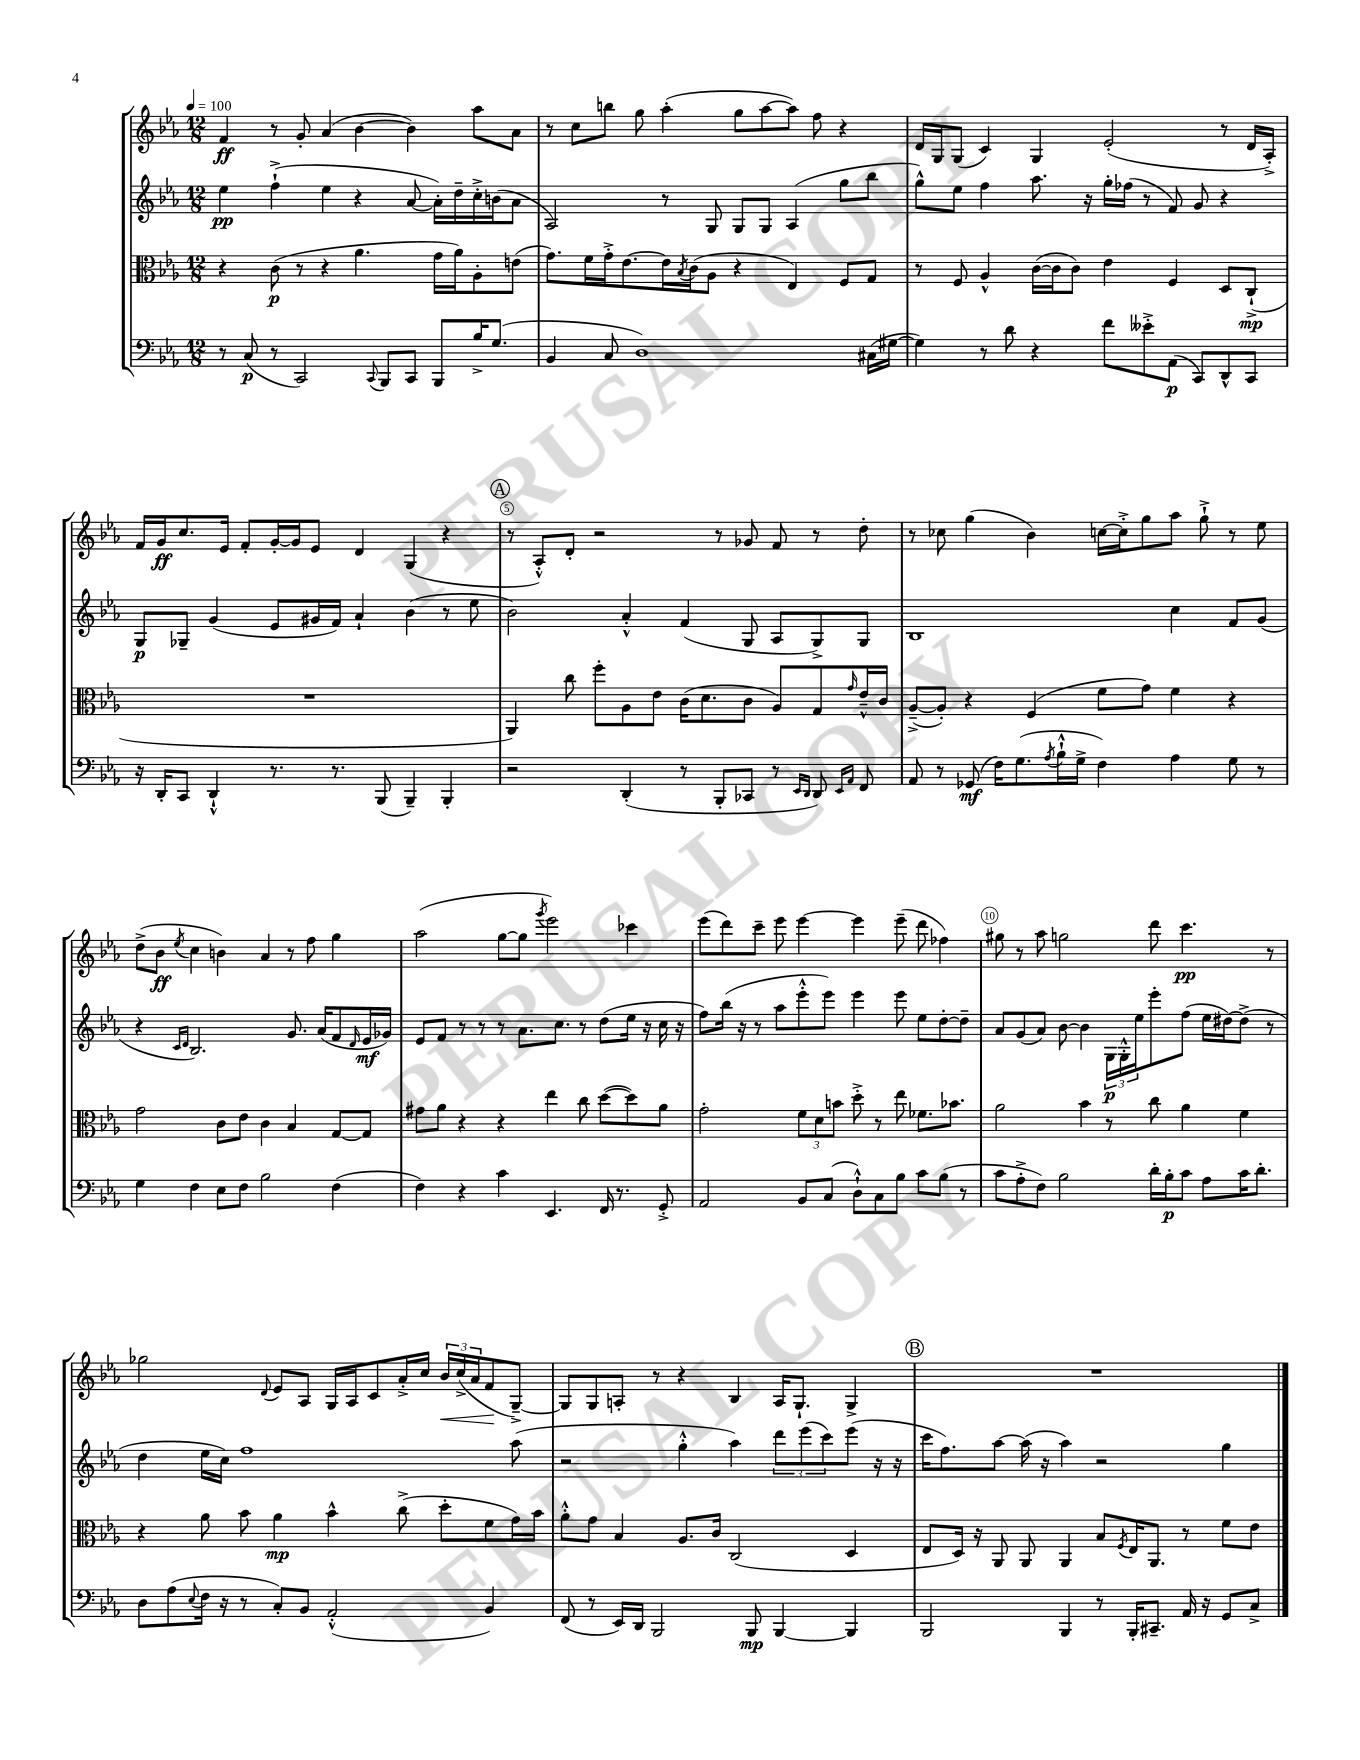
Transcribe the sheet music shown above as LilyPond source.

<<
\new StaffGroup <<
\new Staff = "s0" {
    \clef treble \key ees \major \numericTimeSignature \time 12/8 \tempo 4 = 100
    f'4\ff r8 g'8-. aes'4( bes'4~ bes'4) aes''8 aes'8 |
    r8 c''8 b''8 g''8 aes''4-.( g''8 aes''8~ aes''8) f''8 r4 |
    d'16 g16 g8( c'4) g4 ees'2-.( r8 d'16 aes16-.->) |
    f'16 g'16\ff c''8. ees'16 f'8-. g'16~-. g'16 ees'8 d'4 g4( r4 |
    \mark \markup { \circle "A" } r8 aes8-.-^) d'8-. r2 r8 ges'8 f'8 r8 d''8-. |
    r8 ces''8 g''4( bes'4) c''16~ c''16-.-> g''8 aes''8 g''8-!-> r8 ees''8 |
    d''8->( bes'8\ff \acciaccatura { ees''8 } c''4 b'4) aes'4 r8 f''8 g''4 |
    aes''2( g''8~ g''8 \acciaccatura { g'''8 } ees'''2) ces'''4 |
    ees'''8( d'''8) c'''8-- ees'''8 ees'''4~ ees'''4 ees'''8--( d'''8 fes''4) |
    gis''8 r8 aes''8 g''2 d'''8 c'''4.\pp r8 |
    ges''2 \appoggiatura { d'8 } ees'8 aes8 g16 aes16 c'8 aes'16-.-> c''16 \tuplet 3/2 { bes'16\< c''16->( aes'16 } f'8\! g8~--->) |
    g8 g8 a8-. r8 r4 bes4 a16 g8.-! g4-> |
    \mark \markup { \circle "B" } R1. \bar "|." |
}
\new Staff = "s1" {
    \clef treble \key ees \major \numericTimeSignature \time 12/8
    ees''4\pp f''4-!->( ees''4 r4 aes'8~ aes'16-.) d''16-- c''16-.-> b'16( aes'8 |
    aes2) r8 g8 g8 g8 aes4( g''8 bes''8 |
    g''8-^) ees''8 f''4 aes''8. r16 g''16-. fes''16( r8 f'8) g'8 r4 |
    g8\p ges8-- g'4( ees'8 gis'16 f'16) aes'4-! bes'4( r8 ees''8 |
    \mark \markup { \circle "A" } bes'2) aes'4-.-^ f'4( g8 aes8 g8->) g8 |
    bes1 c''4 f'8 g'8( |
    r4 \grace { c'16 d'16 } bes2.) g'8. aes'16( f'8 \grace { d'16 } ees'16\mf ges'16) |
    ees'8 f'8 r8 r8 r8 aes'8. c''8. r8 d''8( ees''16 r16 c''16 r16 |
    f''8) bes''16( r16 r8 aes''8 ees'''8-.-^ ees'''8) ees'''4 ees'''8 ees''8 d''8~-. d''8-- |
    aes'8 g'8( aes'8) bes'8~ bes'4 \tuplet 3/2 { g16\p g16-.-^ ees''16 } ees'''8-. f''8( ees''16 dis''16~) dis''8->( r8 |
    d''4 ees''16 c''16) f''1 aes''8( |
    r2 g''4-.-^ aes''4) \tuplet 3/2 { d'''8 ees'''8( c'''8) } ees'''8( r16 r16 |
    \mark \markup { \circle "B" } c'''16 f''8.) aes''8~ aes''16( r16 aes''4) r2 g''4 \bar "|." |
}
\new Staff = "s2" {
    \clef alto \key ees \major \numericTimeSignature \time 12/8
    r4 c'8\p( r8 r4 aes'4. g'16 aes'16) aes8-. e'8( |
    g'8.) f'16 g'16-.-> ees'8.~ ees'16 \acciaccatura { bes8 } c'16( aes8 r4 ees4) f8 g8 |
    r8 f8 aes4-^ c'16~( c'16 c'8) ees'4 f4 d8 c8-!->\mp( |
    R1. |
    \mark \markup { \circle "A" } aes,4) c''8 f''8-. aes8 ees'8 c'16( d'8. c'8 aes8) g8 \grace { g'16 } ees'16---^ c'16 |
    aes8~--->( aes8-.) r4 f4( f'8 g'8) f'4 r4 |
    g'2 c'8 ees'8 c'4 bes4 g8~ g8 |
    gis'8 aes'8 r4 r4 ees''4 c''8 d''8~( d''8) aes'8 |
    g'2-. \tuplet 3/2 { f'8 d'8 b'8 } d''8-.-> r8 ees''8 fes'8. bes'8. |
    aes'2 bes'4 r8 c''8 aes'4 f'4 |
    r4 aes'8 bes'8 aes'4\mp bes'4-^ c''8->( d''8-. f'8 g'16) bes'16 |
    aes'8-.-^ g'8 bes4 aes8. c'16 c2( d4 |
    \mark \markup { \circle "B" } ees8 d16) r16 aes,8 aes,8 aes,4 bes8 \acciaccatura { f8 } ees16 aes,8. r8 f'8 ees'8 \bar "|." |
}
\new Staff = "s3" {
    \clef bass \key ees \major \numericTimeSignature \time 12/8
    r8 c8\p( r8 c,2) \appoggiatura { c,8 } bes,,8 c,8 bes,,8 bes16-> g8.( |
    bes,4 c8 d1) cis16( gis16~ |
    gis4) r8 d'8 r4 f'8 eeses'8-.-> aes,8\p( c,8) d,8-^ c,8 |
    r16 d,16-. c,8 d,4-!-^ r8. r8. bes,,8( bes,,4--) bes,,4-. |
    \mark \markup { \circle "A" } r2 d,4-.( r8 bes,,8-. ces,8 r8 \grace { ees,16 d,16 } d,8) \grace { ees,16 aes,16 } f,8 |
    aes,8 r8 ges,8\mf( f16) g8.( \acciaccatura { aes8 } bes16-!-^ g16-> f4) aes4 g8 r8 |
    g4 f4 ees8 f8 bes2 f4( |
    f4) r4 c'4 ees,4. f,16 r8. g,8-.-> |
    aes,2 bes,8 c8( d8-!-^) c8 bes8 c'8 bes8( r8 |
    c'8 aes8-.-> f8) bes2 d'16-. bes16-.\p c'8 aes8 c'16 d'8.-. |
    d8 aes8( \appoggiatura { ees8 } f16 r16 r8 c8-.) bes,8 aes,2-.-^( bes,4) |
    f,8( r8 ees,16) d,16 bes,,2 bes,,8\mp bes,,4~ bes,,4 |
    \mark \markup { \circle "B" } bes,,2 bes,,4 r8 bes,,16-. cis,8.-- aes,16 r16 g,8 c8-> \bar "|." |
}
>>
>>
\layout { \context { \Score \override BarNumber.break-visibility = ##(#f #t #t) barNumberVisibility = #(every-nth-bar-number-visible 5) \override BarNumber.stencil = #(make-stencil-circler 0.1 0.3 ly:text-interface::print) } }
